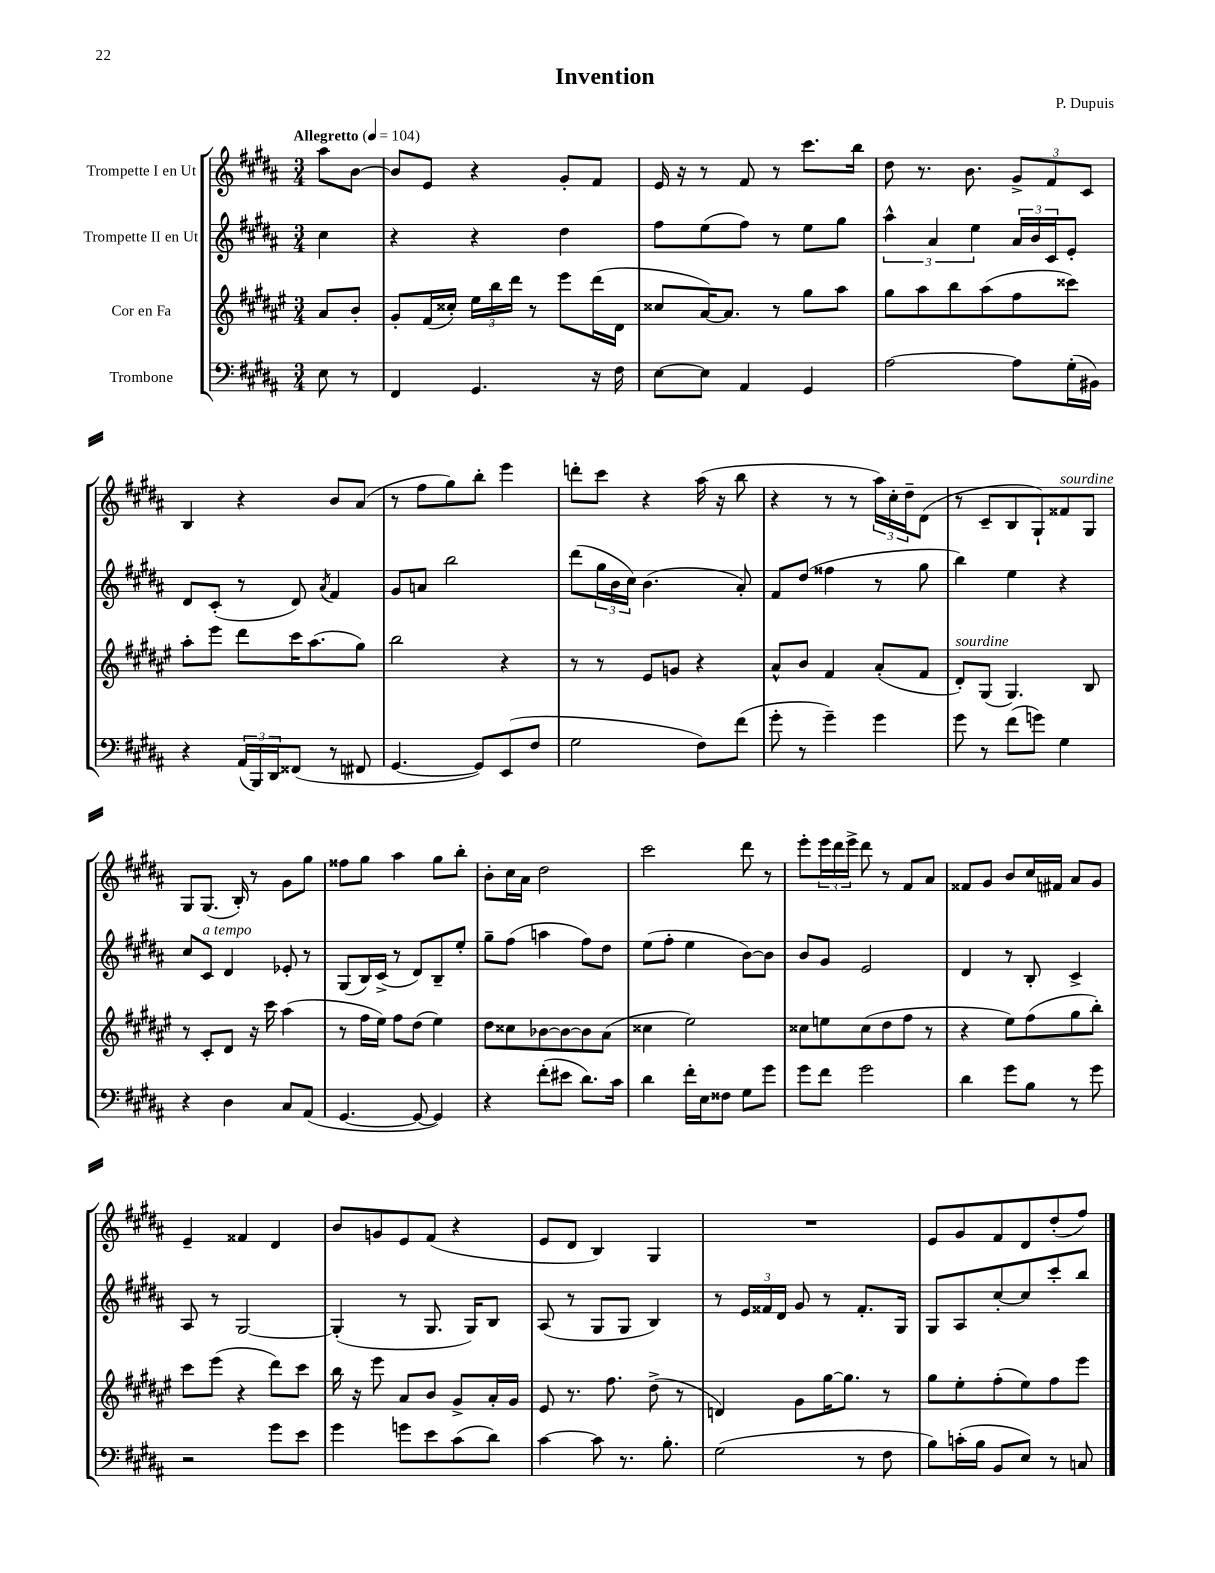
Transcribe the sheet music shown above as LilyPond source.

\header { title = "Invention" composer = "P. Dupuis" }
<<
\new StaffGroup <<
\new Staff = "s0" \with { instrumentName = "Trompette I en Ut" } {
    \clef treble \key b \major \numericTimeSignature \time 3/4 \partial 4 \tempo "Allegretto" 4 = 104
    ais''8 b'8~ |
    b'8 e'8 r4 gis'8-. fis'8 |
    e'16 r16 r8 fis'8 r8 cis'''8. b''16 |
    dis''8 r8. b'8. \tuplet 3/2 { gis'8-> fis'8 cis'8 } |
    b4 r4 b'8 ais'8( |
    r8 fis''8 gis''8) b''8-. e'''4 |
    d'''8-. cis'''8 r4 ais''16( r16 b''8 |
    r4 r8 r8 \tuplet 3/2 { ais''16) cis''16-. dis''16-- } dis'8( |
    r8 cis'8-- b8 gis8-!) fisis'8^\markup { \italic "sourdine" } gis8 |
    gis8 gis8.( b16-.) r8 gis'8 gis''8 |
    fisis''8 gis''8 ais''4 gis''8 b''8-. |
    b'8-. cis''16 ais'16 dis''2 |
    cis'''2 dis'''8 r8 |
    e'''8-. \tuplet 3/2 { e'''16 dis'''16 e'''16-> } dis'''8 r8 fis'8 ais'8 |
    fisis'8 gis'8 b'8 cis''16 fis'16 ais'8 gis'8 |
    e'4-- fisis'4 dis'4 |
    b'8 g'8 e'8 fis'8( r4 |
    e'8 dis'8 b4) gis4 |
    R2. |
    e'8 gis'8 fis'8 dis'8 dis''8-.( fis''8) \bar "|." |
}
\new Staff = "s1" \with { instrumentName = "Trompette II en Ut" } {
    \clef treble \key b \major \numericTimeSignature \time 3/4 \partial 4
    cis''4 |
    r4 r4 dis''4 |
    fis''8 e''8( fis''8) r8 e''8 gis''8 |
    \tuplet 3/2 { ais''4-^ ais'4 e''4 } \tuplet 3/2 { ais'16 b'16 cis'16 } e'8-. |
    dis'8 cis'8-.( r8 dis'8) \acciaccatura { ais'8 } fis'4 |
    gis'8 a'8 b''2 |
    dis'''8( \tuplet 3/2 { gis''16 b'16 cis''16) } b'4.( ais'8-.) |
    fis'8 dis''8( fisis''4 r8 gis''8 |
    b''4) e''4 r4 |
    cis''8 cis'8^\markup { \italic "a tempo" } dis'4 ees'8-. r8 |
    gis8( b16) cis'16->( r8 dis'8) b8-- e''8-. |
    gis''8-- fis''8( a''4 fis''8) dis''8 |
    e''8( fis''8-. e''4 b'8~) b'8 |
    b'8 gis'8 e'2 |
    dis'4 r8 b8-. cis'4-> |
    ais8 r8 gis2~ |
    gis4-.( r8 gis8. gis16) b8 |
    ais8( r8 gis8 gis8 b4) |
    r8 \tuplet 3/2 { e'16 fisis'16 dis'16 } gis'8 r8 fisis'8.-. gis16 |
    gis8 ais8 cis''8~-. cis''8 cis'''8-. b''8 \bar "|." |
}
\new Staff = "s2" \with { instrumentName = "Cor en Fa" } {
    \clef treble \key fis \major \numericTimeSignature \time 3/4 \partial 4
    ais'8 b'8-. |
    gis'8-. fis'16( cisis''16-.) \tuplet 3/2 { eis''16 b''16 dis'''16 } r8 eis'''8 dis'''16( dis'16 |
    cisis''8 ais'16~) ais'8. r8 gis''8 ais''8 |
    gis''8 ais''8 b''8 ais''8( fis''8 cisis'''8) |
    ais''8-. eis'''8 dis'''8 cis'''16 ais''8.( gis''8) |
    b''2 r4 |
    r8 r8 eis'8 g'8 r4 |
    ais'8-^ b'8 fis'4 ais'8-.( fis'8 |
    dis'8-.^\markup { \italic "sourdine" }) gis8( gis4.) b8 |
    r8 cis'8-. dis'8 r16 cis'''16 ais''4( |
    r8 fis''16 eis''16) fis''8 dis''8( eis''4) |
    dis''8 cisis''8 bes'8~ bes'8~ bes'8 ais'8( |
    cisis''4 eis''2) |
    cisis''8 e''8 cisis''8( dis''8 fis''8 r8 |
    r4 eis''8) fis''8( gis''8 b''8-.) |
    cis'''8 eis'''8( r4 dis'''8) cis'''8 |
    b''16 r16 eis'''8 ais'8 b'8 gis'8-> ais'16-. gis'16 |
    eis'8 r8. fis''8. dis''8->( r8 |
    d'4) gis'8 gis''16~ gis''8. r8 |
    gis''8 eis''8-. fis''8-.( eis''8) fis''8 eis'''8 \bar "|." |
}
\new Staff = "s3" \with { instrumentName = "Trombone" } {
    \clef bass \key b \major \numericTimeSignature \time 3/4 \partial 4
    e8 r8 |
    fis,4 gis,4. r16 fis16 |
    e8~ e8 ais,4 gis,4 |
    ais2~ ais8 gis16-.( bis,16) |
    r4 \tuplet 3/2 { ais,16( b,,16) dis,16 } fisis,8( r8 fis,8 |
    gis,4.~ gis,8) e,8( fis8 |
    gis2 fis8) fis'8( |
    gis'8-. r8 gis'4--) gis'4 |
    gis'8 r8 fis'8( g'8) gis4 |
    r4 dis4 cis8 ais,8( |
    gis,4.~ gis,8~ gis,4) |
    r4 fis'8-.( eis'8 dis'8.) cis'16 |
    dis'4 fis'16-. e16 fisis8 gis8 gis'8 |
    gis'8 fis'8 gis'2 |
    dis'4 gis'8 b8 r8 gis'8 |
    r2 gis'8 e'8 |
    gis'4 g'8 e'8 cis'8( dis'8) |
    cis'4~ cis'8 r8. b8.-. |
    gis2( r8 fis8 |
    b8) c'16-.( b16 b,8 e8) r8 c8 \bar "|." |
}
>>
>>
\layout { \context { \Score \remove "Bar_number_engraver" } }
